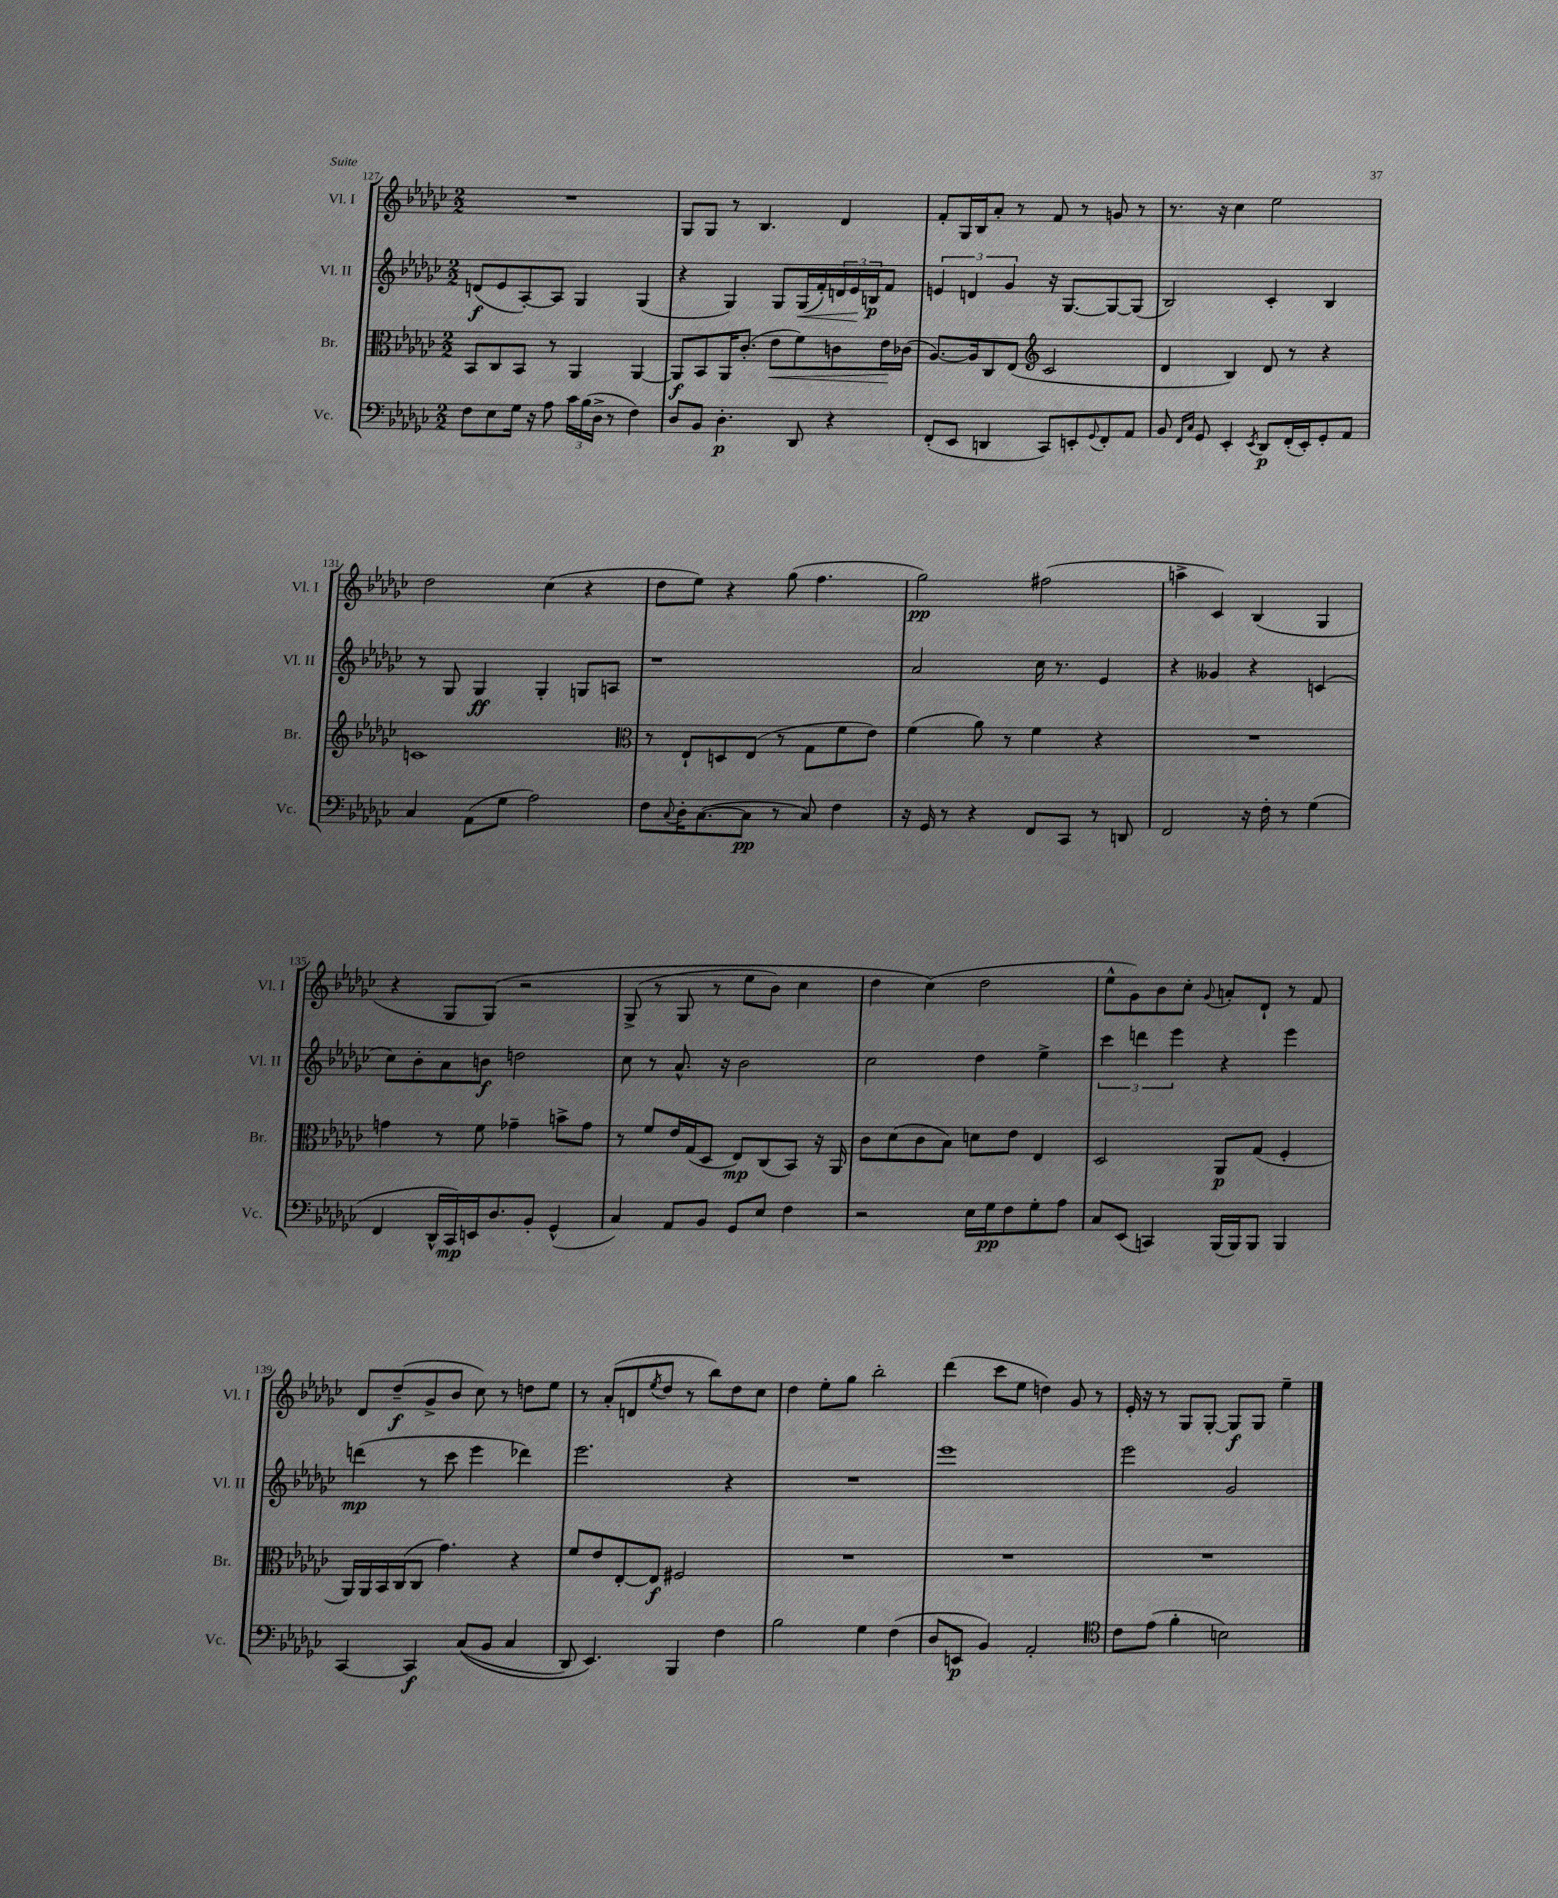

**kern	**dynam	**kern	**dynam	**kern	**dynam	**kern	**dynam
*part4	*part4	*part3	*part3	*part2	*part2	*part1	*part1
*staff4	*staff4	*staff3	*staff3	*staff2	*staff2	*staff1	*staff1
*I"Vc.	*	*I"Br.	*	*I"Vl. II	*	*I"Vl. I	*
*I'Vc.	*	*I'Br.	*	*I'Vl. II	*	*I'Vl. I	*
*clefF4	*	*clefC3	*	*clefG2	*	*clefG2	*
*k[b-e-a-d-g-c-]	*	*k[b-e-a-d-g-c-]	*	*k[b-e-a-d-g-c-]	*	*k[b-e-a-d-g-c-]	*
*M2/2	*	*M2/2	*	*M2/2	*	*M2/2	*
=127	=127	=127	=127	=127	=127	=127	=127
8F\L	.	8BB-/L	.	(8dn/L	f	1r	.
8E-\	.	8C-/	.	8e-/	.	.	.
16G-\Jk	.	8BB-/J	.	[8A-'/)	.	.	.
16r	.	.	.	.	.	.	.
8A-\	.	8r	.	8A-/J]	.	.	.
24c-\LL	.	4AA-/	.	4G-/	.	.	.
(24B-\	.	.	.	.	.	.	.
24D-^\JJ	.	.	.	.	.	.	.
8r	.	.	.	.	.	.	.
4F\)	.	[4AA-/	.	(4G-/	.	.	.
=128	=128	=128	=128	=128	=128	=128	=128
8D-/L	.	8AA-/L]	f	4r	.	8G-/L	.
8BB-/J	.	8BB-/	.	.	.	8G-/J	.
4.D-'\	p	16AA-/K	.	4G-/)	.	8r	.
.	.	(8.c-'/J	.	.	.	.	.
.	.	.	.	.	.	4.B-/	.
!	!	!	!LO:HP:b	!	!	!	!
.	.	8e-\L	<	8G-/L	.	.	.
!	!	!	!	!	!LO:HP:b	!	!
8DD-/	.	8f\)	.	(16G-/L	<	.	.
.	.	.	.	16f'/)	.	.	.
4r	.	8cn\	.	24dn/	.	4d-/	.
.	.	.	.	24e-/	.	.	.
.	.	.	.	24Bn/J	[ p	.	.
.	.	16e-\L	.	8f/J	.	.	.
.	.	(16c-X\JJ	[	.	.	.	.
=129	=129	=129	=129	=129	=129	=129	=129
(8FF'/L	.	[8.A-/L)	.	6en/	.	8f'/L	.
8EE-/J	.	.	.	.	.	16G-/L	.
.	.	.	.	6dn/	.	.	.
.	.	16A-/k]	.	.	.	16B-/J	.
4DDn/	.	8C-/	.	.	.	8a-'/J	.
.	.	.	.	6g-/	.	.	.
.	.	(8E-/J	.	.	.	8r	.
*	*	*clefG2	*	*	*	*	*
8CC-/L)	.	2c-/	.	16r	.	8f/	.
.	.	.	.	[8.G-/L	.	.	.
8EEn'/	.	.	.	.	.	8r	.
8qqGG-/	.	.	.	.	.	.	.
8FF'/	.	.	.	8G-/_	.	8gn/	.
8AA-/J	.	.	.	(8G-/J]	.	8r	.
=130	=130	=130	=130	=130	=130	=130	=130
8BB-/	.	4d-/	.	2B-/)	.	8.r	.
16qqFF/LL	.	.	.	.	.	.	.
16qqC-/JJ	.	.	.	.	.	.	.
8GG-/	.	.	.	.	.	.	.
.	.	.	.	.	.	16r	.
4EE-'/	.	4B-/)	.	.	.	4cc-\	.
8qEE-/	.	.	.	.	.	.	.
8DD-/L	p	8d-/	.	4c-'/	.	2ee-\	.
(16FF'/L	.	8r	.	.	.	.	.
16EE-'/J)	.	.	.	.	.	.	.
8GG-'/	.	4r	.	4B-/	.	.	.
8AA-/J	.	.	.	.	.	.	.
!!LO:LB:g=z
=131	=131	=131	=131	=131	=131	=131	=131
4C-/	.	1cn	.	8r	.	2dd-\	.
.	.	.	.	8G-/	.	.	.
(8AA-\L	.	.	.	4G-/	ff	.	.
8G-\J	.	.	.	.	.	.	.
2A-\)	.	.	.	4G-'/	.	(4cc-\	.
.	.	.	.	8Gn/L	.	4r	.
.	.	.	.	8An/J	.	.	.
=132	=132	=132	=132	=132	=132	=132	=132
*	*	*clefC3	*	*	*	*	*
8F\L	.	8r	.	1r	.	8dd-\L	.
8qqC-/	.	.	.	.	.	.	.
16D-'\K	.	8E-`/L	.	.	.	8ee-\J)	.
([8.C-\	.	.	.	.	.	.	.
.	.	8Dn/	.	.	.	4r	.
8C-\J]	pp	(8E-/J	.	.	.	.	.
8r	.	8r	.	.	.	(8gg-\	.
8C-/)	.	8G-\L	.	.	.	4.ff\	.
4F\	.	8f\	.	.	.	.	.
.	.	8e-\J)	.	.	.	.	.
=133	=133	=133	=133	=133	=133	=133	=133
16r	.	(4f\	.	2a-/	.	2gg-\)	pp
16GG-/	.	.	.	.	.	.	.
8r	.	.	.	.	.	.	.
4r	.	8a-\)	.	.	.	.	.
.	.	8r	.	.	.	.	.
8FF/L	.	4f\	.	16cc-\	.	(2ff#X\	.
.	.	.	.	8.r	.	.	.
8CC-/J	.	.	.	.	.	.	.
8r	.	4r	.	4e-/	.	.	.
8DDn/	.	.	.	.	.	.	.
=134	=134	=134	=134	=134	=134	=134	=134
2FF/	.	1r	.	4r	.	4aan^\	.
.	.	.	.	4g--X/	.	4c-/)	.
16r	.	.	.	4r	.	(4B-/	.
16F'\	.	.	.	.	.	.	.
8r	.	.	.	.	.	.	.
(4G-\	.	.	.	(4cn/	.	4G-/	.
!!LO:LB:g=z
=135	=135	=135	=135	=135	=135	=135	=135
4FF/	.	4gn\	.	8cc-\L)	.	4r	.
.	.	.	.	8b-'\	.	.	.
16DD-^^/LL	.	8r	.	8a-\	.	8G-/L	.
16CC-/)	mp	.	.	.	.	.	.
16EEn/J	.	8f\	.	8bn\J	f	(8G-/J)	.
8.D-/	.	.	.	.	.	.	.
.	.	4g-X~\	.	2ddn\	.	2r	.
8BB-'/J	.	.	.	.	.	.	.
(4GG-^^/	.	8bn^\L	.	.	.	.	.
.	.	8g-\J	.	.	.	.	.
=136	=136	=136	=136	=136	=136	=136	=136
4C-/)	.	8r	.	8cc-\	.	(8G-^/	.
.	.	8f/L	.	8r	.	8r	.
8AA-/L	.	16e-/L	.	8.a-^^/	.	8G-/	.
.	.	(16G-/J	.	.	.	.	.
8BB-/J	.	8D-/J	.	.	.	8r	.
.	.	.	.	16r	.	.	.
8GG-/L	.	8E-/L)	mp	2b-\	.	8ee-\L	.
8E-/J	.	(8C-/	.	.	.	8b-\J)	.
4F\	.	8BB-/J)	.	.	.	4cc-\	.
.	.	16r	.	.	.	.	.
.	.	16AA-/	.	.	.	.	.
=137	=137	=137	=137	=137	=137	=137	=137
2r	.	8c-\L	.	2cc-\	.	4dd-\	.
.	.	(8d-\	.	.	.	.	.
.	.	8c-\	.	.	.	(4cc-\)	.
.	.	8B-\J)	.	.	.	.	.
16E-\LL	.	8dn\L	.	4dd-\	.	2dd-\	.
16G-\J	pp	.	.	.	.	.	.
8F\	.	8e-\J	.	.	.	.	.
8G-'\	.	4E-/	.	4ee-^\	.	.	.
8A-\J	.	.	.	.	.	.	.
=138	=138	=138	=138	=138	=138	=138	=138
8C-/L	.	2D-/	.	6ccc-\	.	8ee-^^\L	.
(8EE-/J	.	.	.	.	.	8g-\)	.
.	.	.	.	6dddn\	.	.	.
4CCn/)	.	.	.	.	.	8b-\	.
.	.	.	.	6eee-\	.	.	.
.	.	.	.	.	.	8cc-'\J	.
.	.	.	.	.	.	8qqg-/	.
(16BBB-/LL	.	8AA-/L	p	4r	.	8an'/L	.
16BBB-/J)	.	.	.	.	.	.	.
8BBB-/J	.	(8G-/J	.	.	.	8d-`/J	.
4BBB-/	.	4F'/	.	4eee-\	.	8r	.
.	.	.	.	.	.	8f/	.
!!LO:LB:g=z
=139	=139	=139	=139	=139	=139	=139	=139
[4CC-/	.	16AA-/LL)	.	(4dddn\	mp	8d-/L	.
.	.	16AA-/	.	.	.	.	.
.	.	16BB-/	.	.	.	(8dd-~/	f
.	.	(16C-/J	.	.	.	.	.
4CC-/]	f	8C-/J	.	8r	.	8g-^/	.
.	.	4.g-\)	.	8ccc-\	.	8b-/J	.
((8C-/L	.	.	.	4eee-\	.	8cc-\)	.
8BB-/J	.	.	.	.	.	8r	.
4C-/	.	4r	.	4ddd-X\)	.	8ddn\L	.
.	.	.	.	.	.	8ee-\J	.
=140	=140	=140	=140	=140	=140	=140	=140
8DD-/)	.	8f/L	.	2.eee-\	.	8r	.
4.EE-/)	.	8e-/	.	.	.	(8a-'/L	.
.	.	[8E-'/	.	.	.	8dn/	.
.	.	.	.	.	.	8qee-/	.
.	.	8E-/J]	f	.	.	8dd-/J	.
4BBB-/	.	2F#X/	.	.	.	8r	.
.	.	.	.	.	.	8bb-\L)	.
4F\	.	.	.	4r	.	8dd-\	.
.	.	.	.	.	.	8cc-\J	.
=141	=141	=141	=141	=141	=141	=141	=141
2B-\	.	1r	.	1r	.	4dd-\	.
.	.	.	.	.	.	8ee-'\L	.
.	.	.	.	.	.	8gg-\J	.
4G-\	.	.	.	.	.	2bb-'\	.
(4F\	.	.	.	.	.	.	.
=142	=142	=142	=142	=142	=142	=142	=142
8D-/L	.	1r	.	1eee-	.	(4ddd-\	.
8EEn/J	p	.	.	.	.	.	.
4BB-/)	.	.	.	.	.	8ccc-\L	.
.	.	.	.	.	.	8ee-\J	.
2AA-'/	.	.	.	.	.	4ddn\)	.
.	.	.	.	.	.	8g-/	.
.	.	.	.	.	.	8r	.
=143	=143	=143	=143	=143	=143	=143	=143
*clefC4	*	*	*	*	*	*	*
8c-\L	.	1r	.	2eee-\	.	16e-'/	.
.	.	.	.	.	.	16r	.
(8e-\J	.	.	.	.	.	8r	.
4f'\	.	.	.	.	.	8G-/L	.
.	.	.	.	.	.	[8G-'/J	.
2Bn\)	.	.	.	2g-/	.	8G-/L]	f
.	.	.	.	.	.	8G-/J	.
.	.	.	.	.	.	4ee-~\	.
==	==	==	==	==	==	==	==
*-	*-	*-	*-	*-	*-	*-	*-
